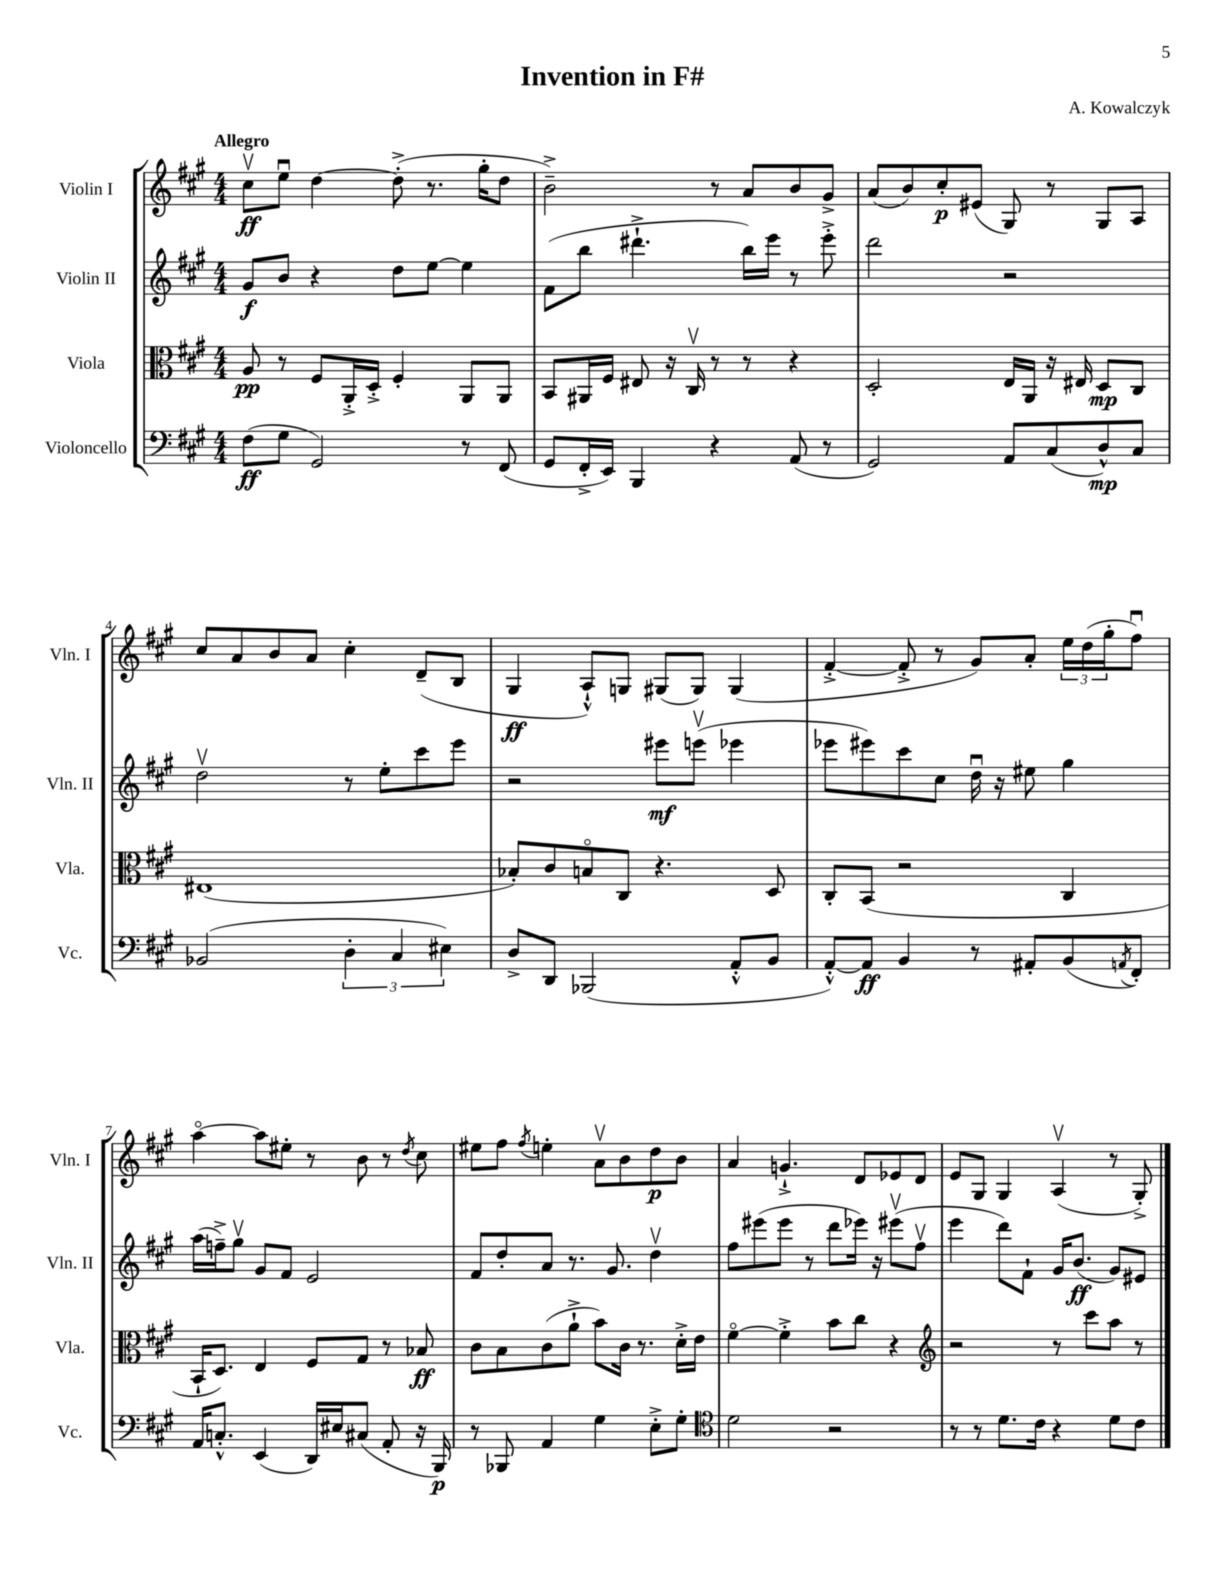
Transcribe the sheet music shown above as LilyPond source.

\header { title = "Invention in F#" composer = "A. Kowalczyk" }
<<
\new StaffGroup <<
\new Staff = "s0" \with { instrumentName = "Violin I" shortInstrumentName = "Vln. I" } {
    \clef treble \key a \major \numericTimeSignature \time 4/4 \tempo "Allegro"
    cis''8\upbow\ff e''8\downbow d''4~ d''8-.->( r8. gis''16-. d''8 |
    b'2--->) r8 a'8 b'8 gis'8-> |
    a'8( b'8) cis''8-.\p eis'8( gis8) r8 gis8 a8 |
    cis''8 a'8 b'8 a'8 cis''4-. d'8--( b8 |
    gis4\ff a8-!-^) g8 gis8( gis8) gis4( |
    fis'4~-.-> fis'8-.-> r8 gis'8) a'8-. \tuplet 3/2 { e''16 d''16( gis''16-. } fis''8\downbow) |
    a''4~\flageolet a''8 eis''8-. r8 b'8 r8 \acciaccatura { d''8 } cis''8 |
    eis''8 fis''8 \acciaccatura { fis''8 } e''4-. a'8\upbow b'8 d''8\p b'8 |
    a'4 g'4.-!-> d'8 ees'8 d'8 |
    e'8 gis8 gis4 a4\upbow( r8 gis8-.->) \bar "|." |
}
\new Staff = "s1" \with { instrumentName = "Violin II" shortInstrumentName = "Vln. II" } {
    \clef treble \key a \major \numericTimeSignature \time 4/4
    gis'8\f b'8 r4 d''8 e''8~ e''4 |
    fis'8( b''8 dis'''4.-!-> b''16) e'''16 r8 e'''8-.-> |
    d'''2 r2 |
    d''2\upbow r8 e''8-. cis'''8 e'''8 |
    r2 eis'''8\mf e'''8\upbow( ees'''4 |
    ees'''8 eis'''8) cis'''8 cis''8 d''16\downbow r16 eis''8 gis''4 |
    a''16( f''16--->) gis''8\upbow gis'8 fis'8 e'2 |
    fis'8 d''8-. a'8 r8. gis'8. d''4\upbow |
    fis''8 eis'''8( eis'''8 r8 d'''8 ees'''16) r16 eis'''8\upbow( fis''8\upbow |
    e'''4 d'''8) fis'8-! gis'16 b'8.\ff( gis'8) eis'8 \bar "|." |
}
\new Staff = "s2" \with { instrumentName = "Viola" shortInstrumentName = "Vla." } {
    \clef alto \key a \major \numericTimeSignature \time 4/4
    a8\pp r8 fis8 a,16-.-> d16-.-> fis4-. a,8 a,8 |
    b,8 ais,16 fis16 eis8 r16 cis16\upbow r8 r8 r4 |
    d2-. e16 a,16 r16 eis16 d8\mp cis8 |
    eis1( |
    bes8-.) cis'8 b8\flageolet cis8 r4. d8 |
    cis8-. b,8( r2 cis4 |
    b,16-! d8.) e4 fis8 gis8 r8 bes8\ff |
    cis'8 b8 cis'8( a'8-!-> b'8) cis'16 r8. d'16-.-> e'16 |
    fis'4~\flageolet fis'4-.-> b'8 cis''8 r4 |
    \clef treble r2 r8 cis'''8 a''8 r8 \bar "|." |
}
\new Staff = "s3" \with { instrumentName = "Violoncello" shortInstrumentName = "Vc." } {
    \clef bass \key a \major \numericTimeSignature \time 4/4
    fis8\ff( gis8 gis,2) r8 fis,8( |
    gis,8 fis,16-.-> e,16) b,,4 r4 a,8( r8 |
    gis,2) a,8 cis8( d8-^\mp) cis8 |
    bes,2( \tuplet 3/2 { d4-. cis4 eis4) } |
    d8-> d,8 bes,,2( a,8-.-^ b,8 |
    a,8~-.-^) a,8\ff b,4 r8 ais,8-. b,8( \acciaccatura { a,8 } fis,8-.) |
    a,16 c8.-.-^ e,4( d,16) eis16 cis8( a,8-. r16 b,,16\p) |
    r8 bes,,8 a,4 gis4 e8-.-> gis8-. |
    \clef tenor d'2 r2 |
    r8 r8 d'8. cis'16 r4 d'8 cis'8 \bar "|." |
}
>>
>>
